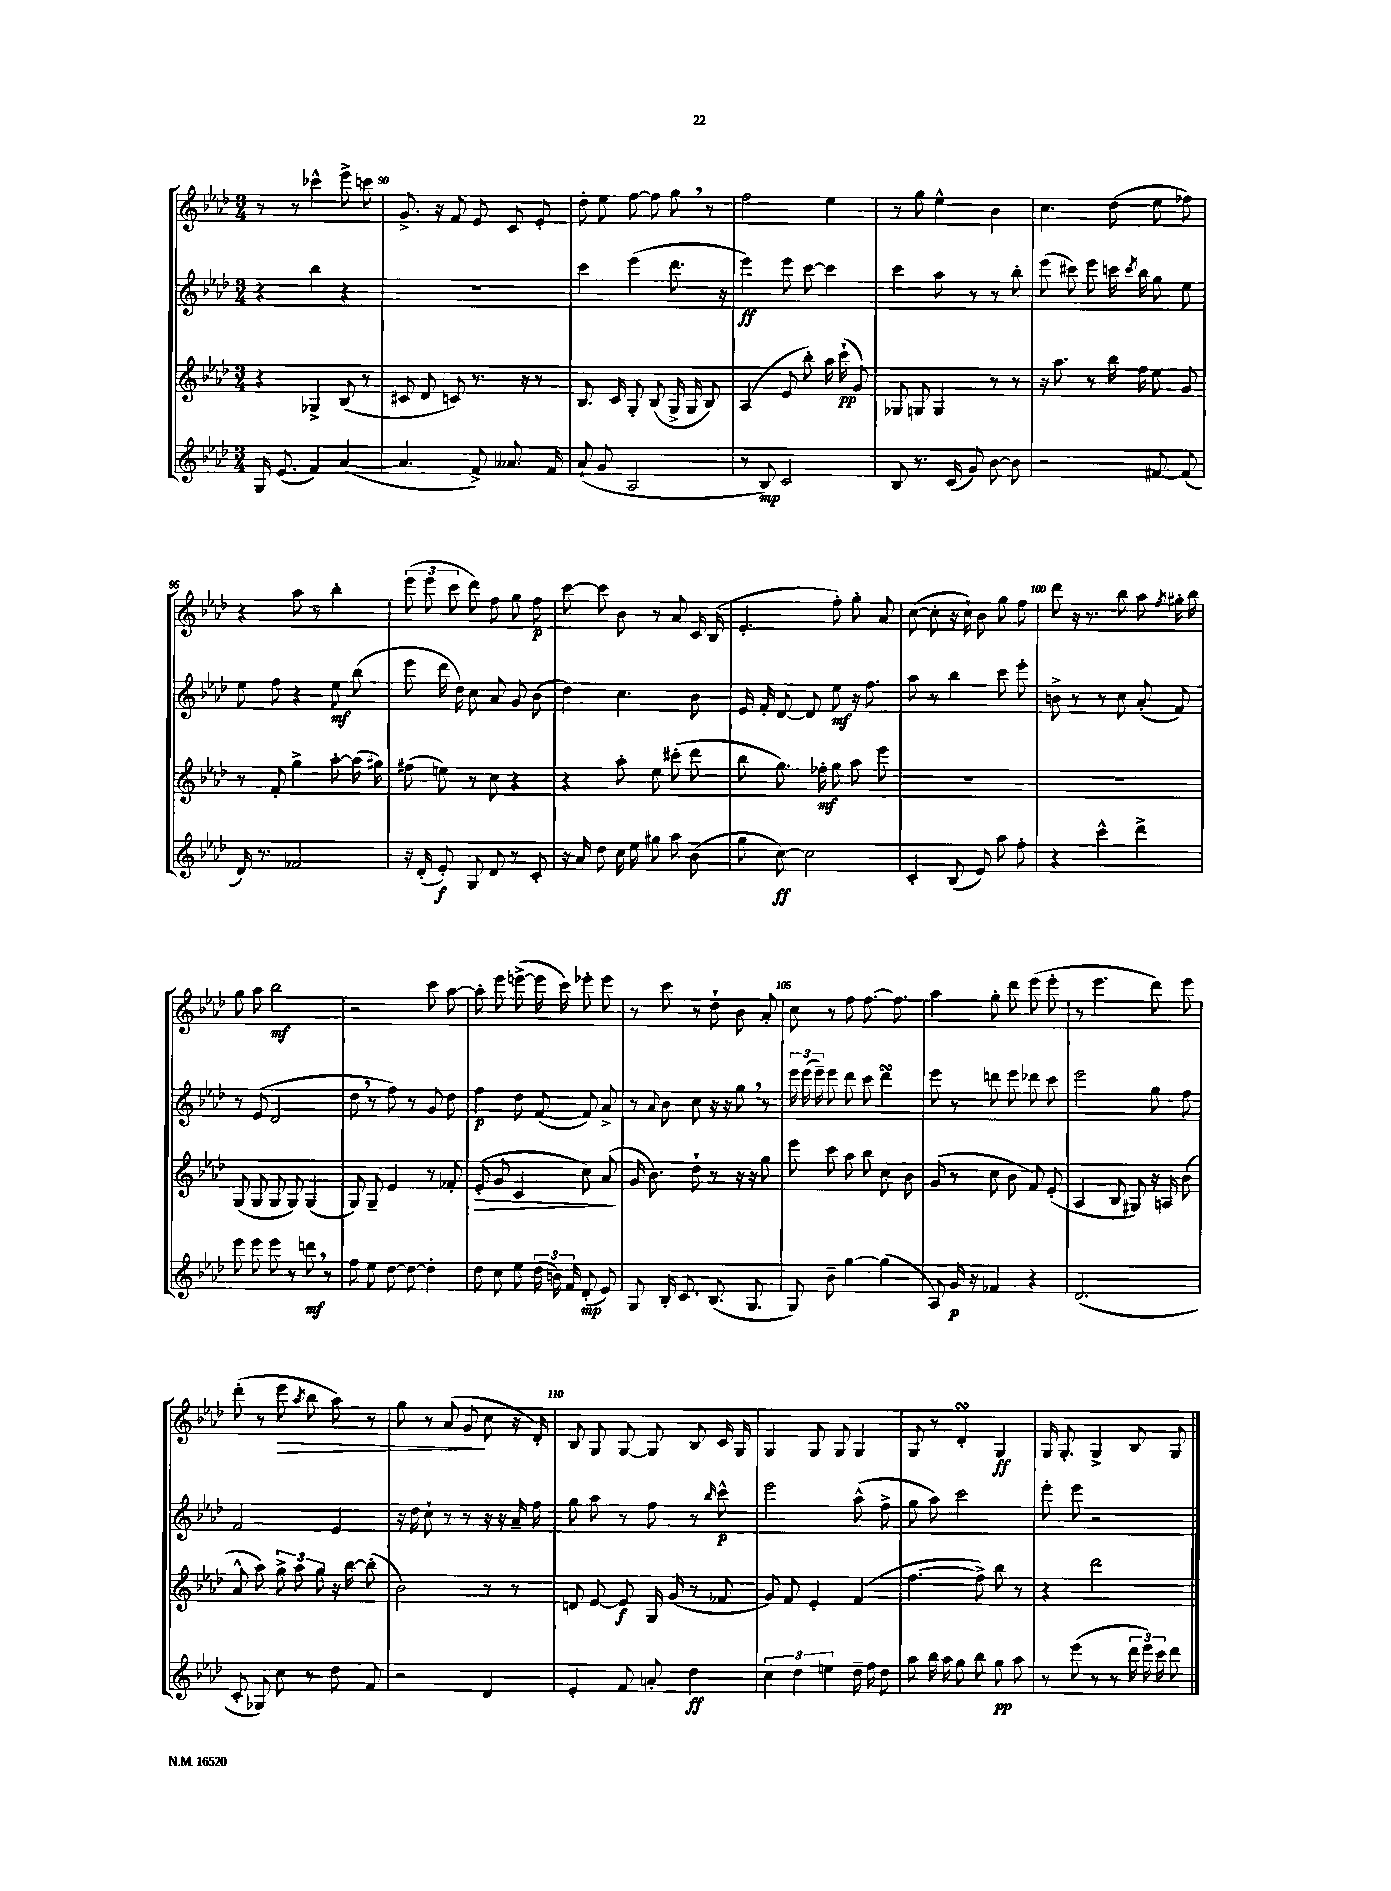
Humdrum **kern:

**kern	**kern	**kern	**kern
*staff4	*staff3	*staff2	*staff1
*clefG2	*clefG2	*clefG2	*clefG2
*k[b-e-a-d-]	*k[b-e-a-d-]	*k[b-e-a-d-]	*k[b-e-a-d-]
*M3/4	*M3/4	*M3/4	*M3/4
16G	4r	4r	8r
(8.e-	.	.	.
.	.	.	8r
4f)	4G-^	4bb-	4ccc-^^
([4a-	(8B-	4r	8eee-^
.	8r	.	8ccc
=	=	=	=
4.a-]	8c#	2.r	8.g^
.	8d-	.	.
.	.	.	16r
.	8c)	.	8f
8f^)	8.r	.	8e-
8.a--	.	.	8c
.	16r	.	.
.	8r	.	8e-'
16f	.	.	.
=	=	=	=
(8a-`	8.B-	4ccc	8dd-'
8g	.	.	8ee-
.	16c	.	.
2A-	8G'	(4eee-	[8ff
.	(8B-	.	8ff]
.	16G^	8.ddd-	8gg
.	16G	.	.
.	8B-)	.	8r
.	.	16r	.
=	=	=	=
8r	(4A-	4eee-)	2ff
8B-)	.	.	.
2c	8e-	8eee-	.
.	8bb-')	[8ccc	.
.	16aa-	4ccc]	4ee-
.	(16ccc`	.	.
.	8g)	.	.
=	=	=	=
8B-	8G-	4ccc	8r
8.r	8G	.	8gg
.	4G	8aa-	4ee-^^
(16c	.	.	.
8g)	.	8r	.
[8b-	8r	8r	4b-
8b-]	8r	8bb-'	.
=	=	=	=
2r	16r	(8eee-	4.cc
.	8.aa-	.	.
.	.	8ccc#)	.
.	8r	8eee-	.
.	16bb-	16ccc	(8dd-
.	.	8qccc	.
.	16ff	16bb-	.
[8f#	8ee-	8gg	8ee-
(8f#]	8g	8ee-	8ff-)
=	=	=	=
16d-)	8r	8ee-	4r
8.r	.	.	.
.	8f'	8ff	.
2f-	4gg^	4r	8aa-
.	.	.	8r
.	[8aa-'	8ee-	4bb-'
.	(16aa-]	(8bb-	.
.	16gg#)	.	.
=	=	=	=
16r	(8ff#	8eee-	(12eee-
(16d-'	.	.	.
.	.	.	12eee-
8e-')	8ee)	16ddd-	.
.	.	.	12ccc
.	.	16dd-)	.
8G	8r	8cc	8ddd-)
8d-	8cc	8a-	8ff
8r	4r	8g	8gg
8c'	.	(8b-	8ff
=	=	=	=
16r	4r	4dd-)	[8ccc
16a-	.	.	.
8dd-	.	.	8ccc]
16cc	8aa-'	4.cc	8b-
16ee-	.	.	.
8gg#	8ee-	.	8r
8aa-	(8ccc#'	.	8a-
(8b-	8ddd-	8b-	16c
.	.	.	(16B-
=	=	=	=
8gg	8bb-	16e-	4.e-'
.	.	16f'	.
[8cc)	8.gg)	[8d-	.
2cc]	.	8d-]	.
.	16ff-'	.	.
.	8gg	8ee-	8ff')
.	8aa-	16r	8gg'
.	.	8.ff	.
.	8eee-	.	8a-
=	=	=	=
4c'	2.r	8aa-	([8cc
.	.	8r	8cc']
(8B-	.	4bb-	16r
.	.	.	16cc`)
8e-)	.	.	8b-
8aa-	.	8ccc	8gg
8ff'	.	8eee-'	8ff
=	=	=	=
4r	2.r	8b^	8ddd-
.	.	8r	16r
.	.	.	8.r
4ccc^^	.	8r	.
.	.	8cc	8bb-
4ddd-^	.	(8a-'	8aa-
.	.	.	8qff
.	.	8f)	16gg#'
.	.	.	16bb-
=	=	=	=
8eee-	(8G	8r	8gg
8eee-	8G	(8e-	8aa-
8eee-	8G	2d-	2bb-
8r	8G)	.	.
8ddd	(4G	.	.
8r	.	.	.
=	=	=	=
8ff	8G)	8dd-	2r
8ee-	8G~	8r	.
[8dd-	4e-	8ff)	.
8dd-_	.	8r	.
4dd-']	8r	8g	8ccc
.	8f-'	8dd-	[8aa-
=	=	=	=
8dd-	(8e-'	4ff	8aa-']
8cc	8g	.	8eee-
8ee-	4c	8dd-	([8eee^
(24dd-	.	([8f	16eee]
24b)	.	.	.
.	.	.	16ccc)
24f	.	.	.
(8d-'	8cc)	8f])	8eee-'
8e-)	(8a-	8a-^	8eee-
=	=	=	=
8G	16g	8r	8r
.	8.b-)	.	.
.	.	8qqa-	.
16B-'	.	8b-	8ccc
8.c	.	.	.
.	8dd-`	8cc	8r
(8.B-	8r	16r	8dd-`
.	.	16r	.
.	16r	8gg	8b-
8.G	16r	.	.
.	8gg	8r	8a-'
=	=	=	=
8G)	8eee-	24eee-	8cc
.	.	(24eee-	.
.	.	24eee-~)	.
8b-~	8ccc	8eee-	8r
[4gg	8aa-	8ddd-	8ff
.	8bb-	8ccc	[8.ff
(4gg]	8cc	4ddd-	.
.	.	.	8.ff]
.	8b-	.	.
=	=	=	=
8A-)	(8g	8eee-	4aa-
16g	8r	8r	.
16r	.	.	.
4f-	8cc	8ddd	8gg'
.	8b-	8eee-	8ddd-
4r	8f)	8ddd-	(8eee-
.	(8e-'	8ccc	8eee-'
=	=	=	=
(2.d-	4A-	2eee-	8r
.	.	.	4.eee-
.	8B-	.	.
.	8G#)	.	.
.	16r	8gg	8ddd-)
.	16A	.	.
.	(8b-	8ff	8eee-
=	=	=	=
8c'	8a-^^	2f	(8ddd-'
8G-)	8aa-)	.	8r
8cc	12gg^	.	8eee-
.	12aa-	.	.
.	.	.	8qaa-
8r	.	.	8bb-
.	12gg	.	.
8dd-	16r	4e-	8aa-)
.	[16bb-	.	.
8f	(8bb-']	.	8r
=	=	=	=
2r	2b-)	16r	8gg
.	.	16dd-	.
.	.	8cc`	8r
.	.	8r	(8a-
.	.	8r	8g
4d-	8r	16r	8cc
.	.	16r	.
.	8r	16a-~	16r
.	.	16ff	16d-')
=	=	=	=
4e-'	8d	8gg	8B-
.	[8e-	8aa-	8G
8f	8e-]	8r	[8G
8a'	16G	8ff	8G]
.	(16g	.	.
4dd-	8r	8r	8B-
.	.	16qqbb-	.
.	8f-	8ccc^^	16c
.	.	.	16G
=	=	=	=
6cc	8g)	2eee-	4G
.	8f	.	.
6dd-	.	.	.
.	4e-'	.	8G
6ee	.	.	.
.	.	.	8G
16dd-~	(4f	(8aa-^^	4G
16ff	.	.	.
8dd-	.	8ff^	.
=	=	=	=
8aa-	[4.ff	8gg	8G
16bb-	.	8aa-)	8r
16aa-	.	.	.
8gg	.	2ccc	4d-'
8bb-	8ff^])	.	.
8gg	8bb-	.	4G
8aa-	8r	.	.
=	=	=	=
8r	4r	8eee-'	16G
.	.	.	8.G'
(8eee-	.	8eee-	.
8r	2ddd-	2r	4G^
8r	.	.	.
24ddd-	.	.	8B-
24eee-)	.	.	.
24ccc	.	.	.
8ddd-	.	.	8G
==	==	==	==
*-	*-	*-	*-
